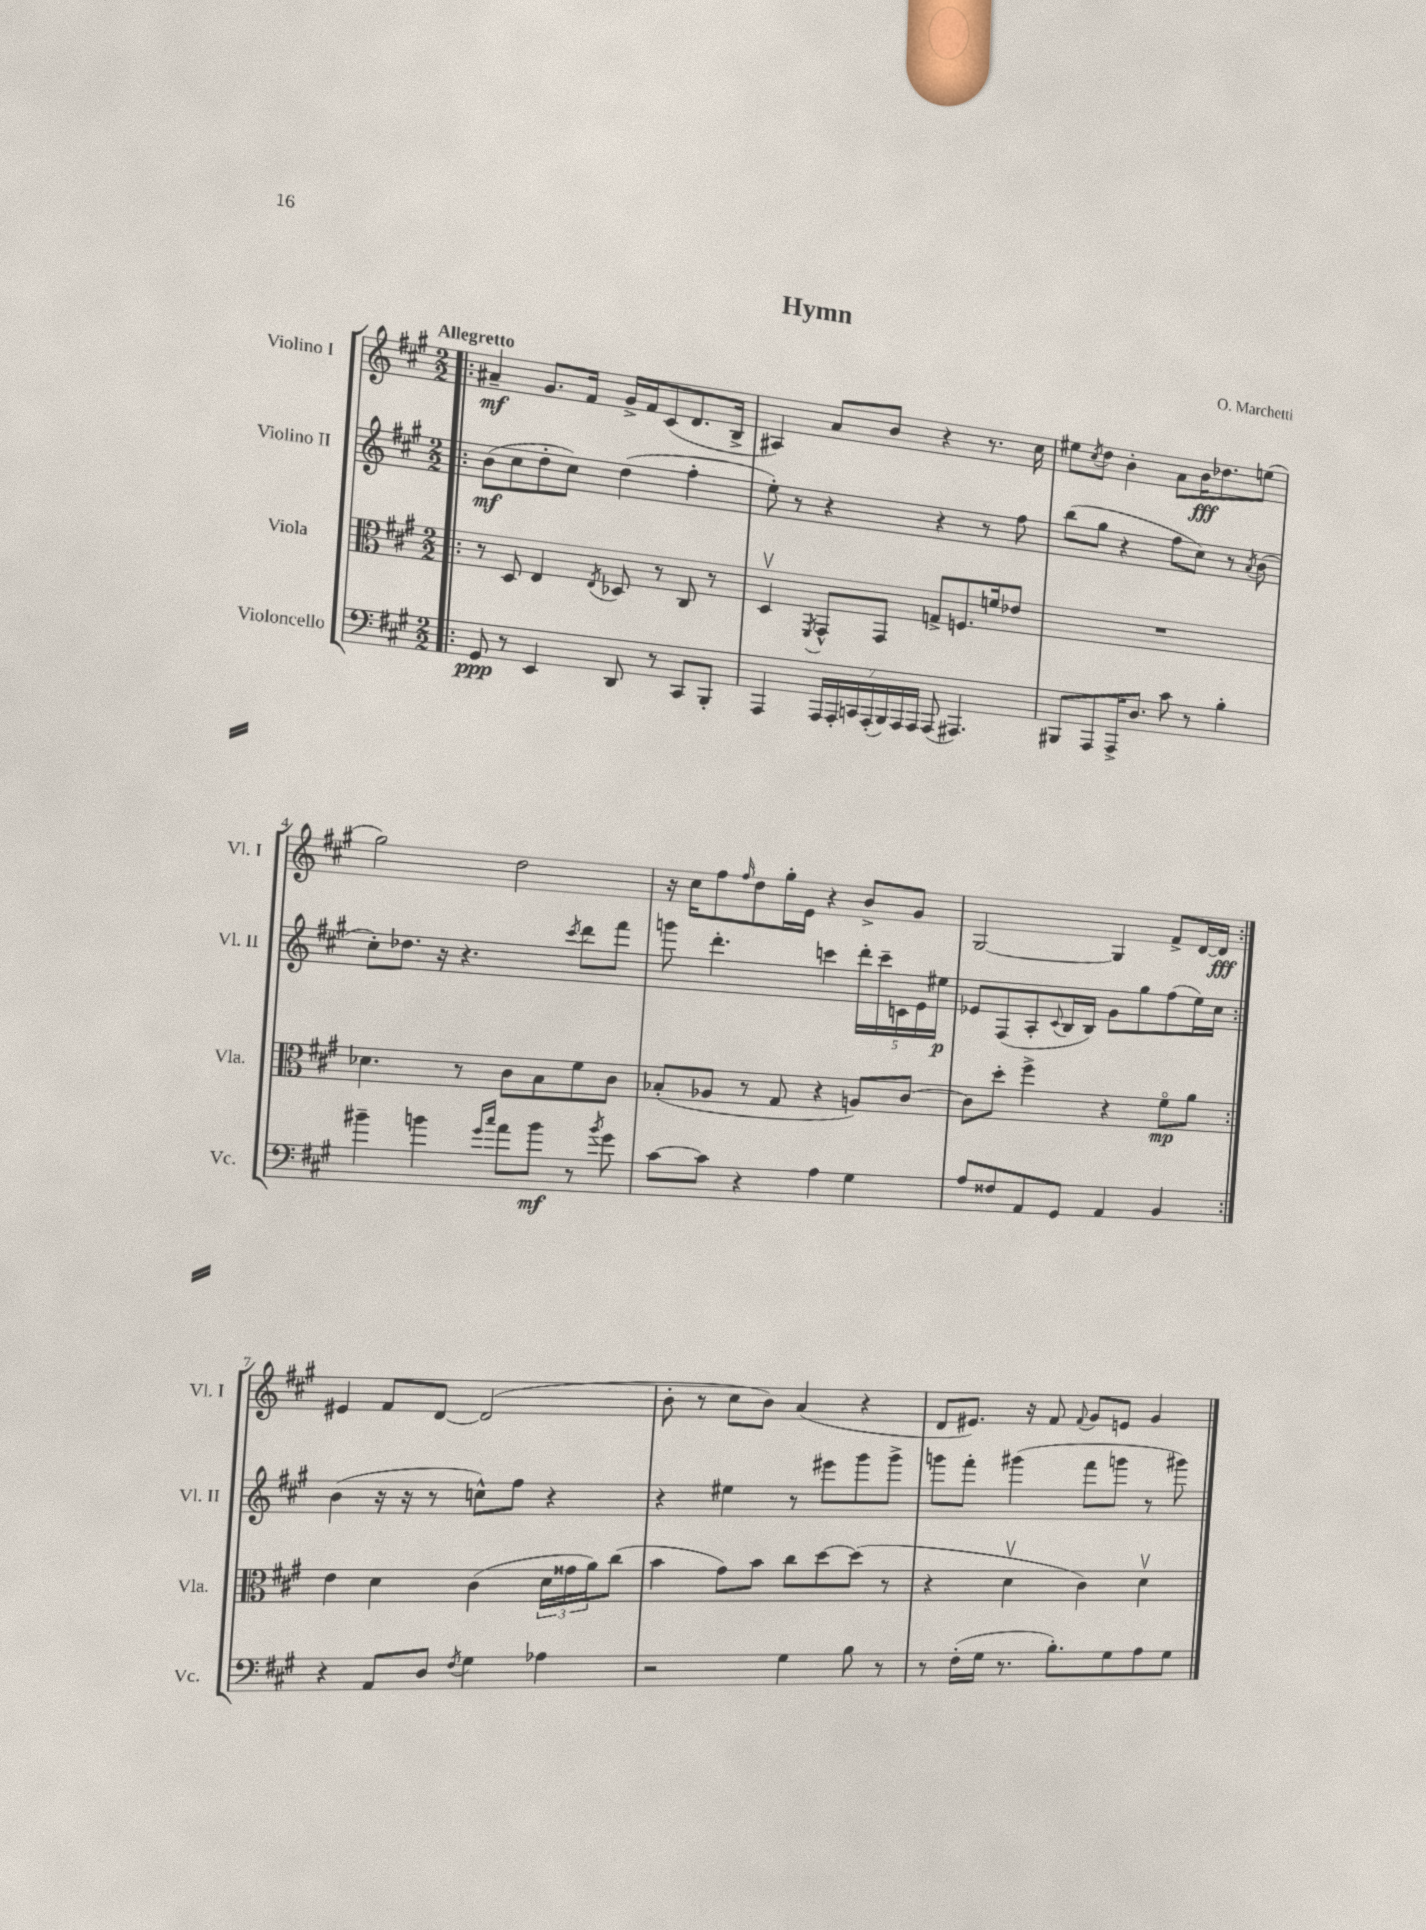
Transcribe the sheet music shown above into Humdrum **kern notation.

**kern	**dynam	**kern	**dynam	**kern	**dynam	**kern	**dynam
*part4	*part4	*part3	*part3	*part2	*part2	*part1	*part1
*staff4	*staff4	*staff3	*staff3	*staff2	*staff2	*staff1	*staff1
*I"Violoncello	*	*I"Viola	*	*I"Violino II	*	*I"Violino I	*
*I'Vc.	*	*I'Vla.	*	*I'Vl. II	*	*I'Vl. I	*
*clefF4	*	*clefC3	*	*clefG2	*	*clefG2	*
*k[f#c#g#]	*	*k[f#c#g#]	*	*k[f#c#g#]	*	*k[f#c#g#]	*
*M2/2	*	*M2/2	*	*M2/2	*	*M2/2	*
=1!|:	=1!|:	=1!|:	=1!|:	=1!|:	=1!|:	=1!|:	=1!|:
!	!	!	!	!	!	!LO:TX:a:B:t=Allegretto	!
8GG#/	ppp	8r	.	(8b\L	mf	4a#X~/	mf
8r	.	8D/	.	8cc#\	.	.	.
4EE/	.	4E/	.	8dd'\	.	8.g#/L	.
.	.	.	.	8cc#\J)	.	.	.
.	.	.	.	.	.	16f#/Jk	.
.	.	8qE/	.	.	.	.	.
8DD/	.	8D-X/	.	(4dd\	.	16g#^/LL	.
.	.	.	.	.	.	16f#/J	.
8r	.	8r	.	.	.	(8c#/	.
8CC#/L	.	8C#/	.	4ff#'\	.	8.d/	.
8BBB'/J	.	8r	.	.	.	.	.
.	.	.	.	.	.	16B^/Jk	.
=2	=2	=2	=2	=2	=2	=2	=2
4AAA/	.	4Dv/	.	8ee'\)	.	4A#X/)	.
.	.	.	.	8r	.	.	.
.	.	8qFF#/	.	.	.	.	.
28AAA/LL	.	8GG#^^/L	.	4r	.	8a/L	.
28AAA'/	.	.	.	.	.	.	.
28CCn/	.	.	.	.	.	.	.
(28AAA'/	.	.	.	.	.	.	.
.	.	8GG#/J	.	.	.	8b/J	.
28BBB/)	.	.	.	.	.	.	.
28AAA/	.	.	.	.	.	.	.
28AAA/JJ	.	.	.	.	.	.	.
(8AAA/	.	8Gn^/L	.	4r	.	4r	.
4.AAA#X/)	.	8.Fn/	.	.	.	.	.
.	.	.	.	8r	.	8.r	.
.	.	16fn/k	.	.	.	.	.
.	.	8e-X/J	.	8ff#\	.	.	.
.	.	.	.	.	.	16cc#\	.
=3	=3	=3	=3	=3	=3	=3	=3
8BBB#X/L	.	1r	.	(8bb\L	.	8ee#X\L	.
.	.	.	.	.	.	8qcc#/	.
8AAA/	.	.	.	8gg#\J	.	8dd\J	.
16AAA^/K	.	.	.	4r	.	4b'\	.
8.D/J	.	.	.	.	.	.	.
8c#\	.	.	.	8ff#\L	.	8a\L	.
8r	.	.	.	8cc#\J)	.	16b\K	fff
.	.	.	.	.	.	8.dd-X\	.
4B'\	.	.	.	8r	.	.	.
.	.	.	.	8qa/	.	.	.
.	.	.	.	(8b\	.	(8een\J	.
!!LO:LB:g=z
=4	=4	=4	=4	=4	=4	=4	=4
4b#X~\	.	4.d-X\	.	8cc#'\L)	.	2gg#\)	.
.	.	.	.	8.dd-X\J	.	.	.
4bn\	.	.	.	.	.	.	.
.	.	.	.	16r	.	.	.
.	.	8r	.	4.r	.	.	.
16qqg#/LL	.	.	.	.	.	.	.
16qqcc#/JJ	.	.	.	.	.	.	.
8a\L	.	8c#\L	.	.	.	2dd\	.
8b\J	mf	8B\	.	.	.	.	.
.	.	.	.	8qccc#/	.	.	.
8r	.	8f#\	.	8ddd\L	.	.	.
8qb/	.	.	.	.	.	.	.
8g#\	.	8c#\J	.	8fff#\J	.	.	.
=5	=5	=5	=5	=5	=5	=5	=5
[8c#\L	.	(8B-X'/L	.	8gggn\	.	16r	.
.	.	.	.	.	.	16cc#\KL	.
8c#\J]	.	8A-X/J	.	4.ddd'\	.	8ff#\	.
.	.	.	.	.	.	16qqff#/	.
4r	.	8r	.	.	.	8dd\	.
.	.	8G#/	.	.	.	16gg#'\L	.
.	.	.	.	.	.	16e\JJ	.
4A\	.	4r	.	4cccn\	.	4r	.
4G#\	.	8An/L)	.	20ddd'\LL	.	8b^/L	.
.	.	.	.	20ccc~\	.	.	.
.	.	.	.	20cn\	.	.	.
.	.	[8c#/J	.	.	.	8g#/J	.
.	.	.	.	20e\	.	.	.
.	.	.	.	20ee#X\JJ	p	.	.
=6	=6	=6	=6	=6	=6	=6	=6
8A/L	.	8c#\L]	.	8e-X/L	.	[2G#/	.
8F##X/	.	8dd'\J	.	(8F#/	.	.	.
8AA/	.	4ff#^\	.	8A'/	.	.	.
.	.	.	.	8qqc#/	.	.	.
8GG#/J	.	.	.	16B/L	.	.	.
.	.	.	.	16B/JJ)	.	.	.
4AA/	.	4r	.	8g#\L	.	4G#/]	.
.	.	.	.	8gg#\	.	.	.
4BB/	.	8f#\L	mp	(8ff#\	.	8f#^/L	.
.	.	8a\J	.	16ee\L)	.	[16d/L	.
.	.	.	.	16cc#\JJ	.	16d/JJ]	fff
!!LO:LB:g=z
=7:|!	=7:|!	=7:|!	=7:|!	=7:|!	=7:|!	=7:|!	=7:|!
4r	.	4e\	.	(4b\	.	4e#X/	.
8AA/L	.	4d\	.	16r	.	8f#/L	.
.	.	.	.	16r	.	.	.
8D/J	.	.	.	8r	.	[8d/J	.
8qF#/	.	.	.	.	.	.	.
4G#\	.	(4c#\	.	8ccn^^\L)	.	(2d/]	.
.	.	.	.	8ff#\J	.	.	.
4A-X\	.	24d\LL	.	4r	.	.	.
.	.	24g##X\	.	.	.	.	.
.	.	24a\J)	.	.	.	.	.
.	.	(8cc#\J	.	.	.	.	.
=8	=8	=8	=8	=8	=8	=8	=8
2r	.	4b\	.	4r	.	8b'\	.
.	.	.	.	.	.	8r	.
.	.	8g#\L)	.	4ee#X\	.	8cc#\L	.
.	.	8b\J	.	.	.	8b\J)	.
4G#\	.	8cc#\L	.	8r	.	(4a/	.
.	.	[8dd\	.	8eee#X\L	.	.	.
8B\	.	(8dd\J]	.	8ggg#\	.	4r	.
8r	.	8r	.	8ggg#^\J	.	.	.
=9	=9	=9	=9	=9	=9	=9	=9
8r	.	4r	.	8gggn\L	.	8d/L	.
(16F#'\LL	.	.	.	8fff#'\J	.	8.e#X/J)	.
16G#\JJ	.	.	.	.	.	.	.
8.r	.	4dv\	.	(4ggg#X\	.	.	.
.	.	.	.	.	.	16r	.
.	.	.	.	.	.	8f#/	.
8.B'\L)	.	.	.	.	.	.	.
.	.	.	.	.	.	8qqf#/	.
.	.	4c#\)	.	8fff#\L	.	8g#/L	.
8G#\	.	.	.	8gggn\J	.	8en/J	.
8A\	.	4dv\	.	8r	.	4g#/	.
8G#\J	.	.	.	8ggg#X\)	.	.	.
==	==	==	==	==	==	==	==
*-	*-	*-	*-	*-	*-	*-	*-
